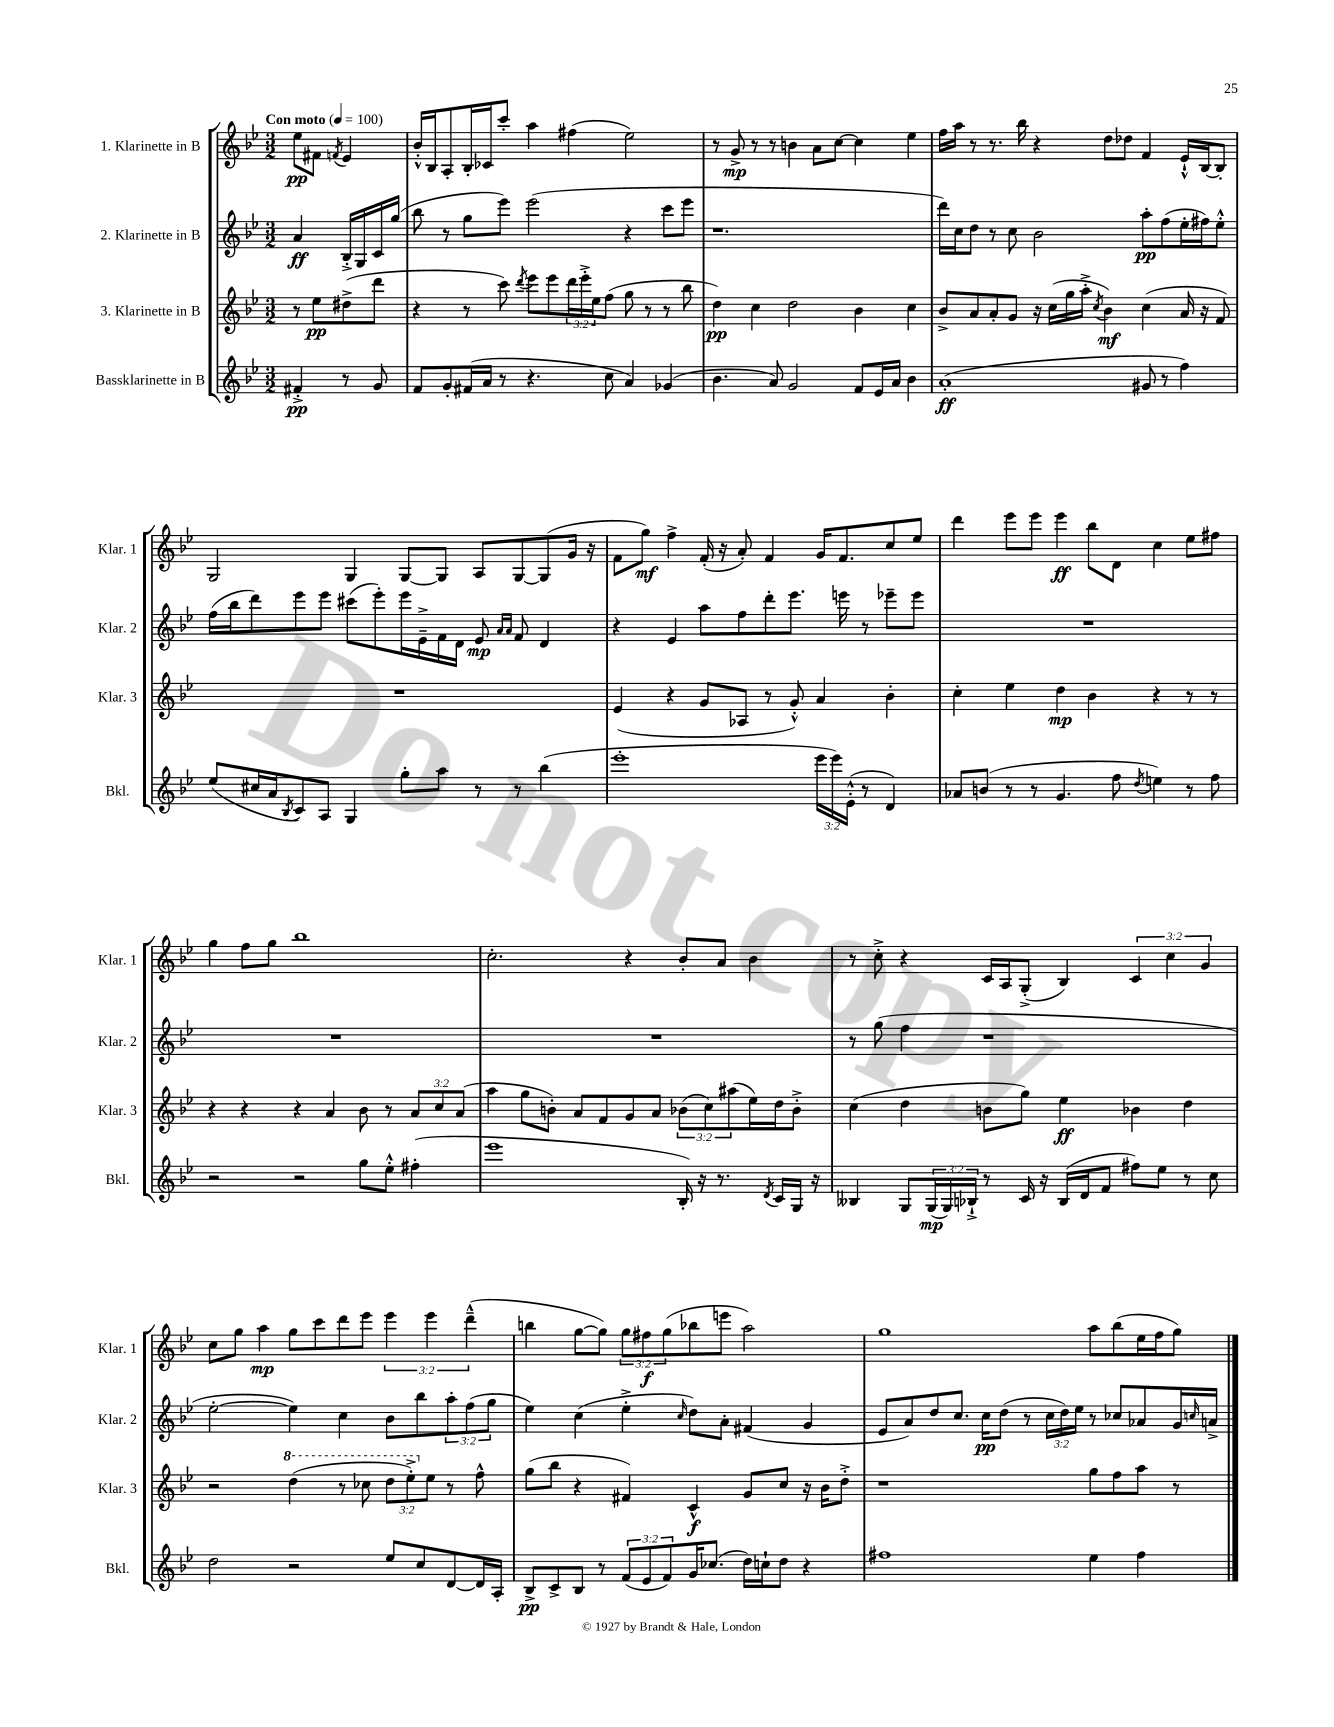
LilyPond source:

<<
\new StaffGroup <<
\new Staff = "s0" \with { instrumentName = "1. Klarinette in B" shortInstrumentName = "Klar. 1" } {
    \clef treble \key bes \major \numericTimeSignature \time 3/2 \override Staff.TupletNumber.text = #tuplet-number::calc-fraction-text \partial 2 \tempo "Con moto" 4 = 100
    ees''8\pp fis'8 \acciaccatura { f'8 } ees'4 |
    bes'16-.-^ bes16 a8-. bes16-. ces'16 c'''8-. a''4 fis''4( ees''2) |
    r8 g'8->\mp r8 r8 b'4 a'8 c''8~ c''4 ees''4 |
    f''16 a''16 r8 r8. bes''16 r4 d''8 des''8 f'4 ees'16-!-^ bes16~ bes8-. |
    g2 g4 g8~ g8 a8 g8~ g8( g'16 r16 |
    f'8 g''8\mf) f''4-> f'16-.( r16 a'8-.) f'4 g'16 f'8. c''8 ees''8 |
    d'''4 ees'''8 ees'''8 ees'''4\ff bes''8 d'8 c''4 ees''8 fis''8 |
    g''4 f''8 g''8 bes''1 |
    c''2.-. r4 bes'8-. a'8 bes'4 |
    r8 c''8-.-> r4 c'16 a16 g8-.->( bes4) \tuplet 3/2 { c'4 c''4 g'4 } |
    c''8 g''8 a''4\mp g''8 c'''8 d'''8 ees'''8 \tuplet 3/2 { ees'''4 ees'''4 d'''4---^( } |
    b''4 g''8~ g''8) \tuplet 3/2 { g''8 fis''8\f g''8( } bes''8 e'''8 a''2) |
    g''1 a''8 bes''8( ees''16 f''16 g''8) \bar "|." |
}
\new Staff = "s1" \with { instrumentName = "2. Klarinette in B" shortInstrumentName = "Klar. 2" } {
    \clef treble \key bes \major \numericTimeSignature \time 3/2 \override Staff.TupletNumber.text = #tuplet-number::calc-fraction-text \partial 2
    a'4\ff bes16-.-> g16 c'16 g''16( |
    bes''8 r8 g''8 ees'''8) ees'''2( r4 c'''8 ees'''8 |
    r1. |
    d'''16) c''16 d''8 r8 c''8 bes'2 a''8-.\pp f''8( ees''16-. fis''16) ees''8-.-^ |
    f''16( bes''16 d'''8) ees'''8 ees'''8 cis'''8( ees'''8-.) ees'''16 ees'16---> f'16 d'16 ees'8\mp \grace { a'16 a'16 } f'8 d'4 |
    r4 ees'4 a''8 f''8 d'''8-. ees'''8. e'''16 r8 ees'''8-- ees'''8 |
    R1. |
    R1. |
    R1. |
    r8 g''8( f''4 r1 |
    ees''2~-. ees''4) c''4 bes'8 bes''8 \tuplet 3/2 { a''8-. f''8( g''8 } |
    ees''4) c''4( ees''4-.-> \grace { c''16 } d''8) a'8-. fis'4( g'4 |
    ees'8 a'8) d''8 c''8. c''16\pp d''8( r8 \tuplet 3/2 { c''16 d''16) ees''16 } r8 ces''8 aes'8 g'16 \grace { c''16 } a'16-> \bar "|." |
}
\new Staff = "s2" \with { instrumentName = "3. Klarinette in B" shortInstrumentName = "Klar. 3" } {
    \clef treble \key bes \major \numericTimeSignature \time 3/2 \override Staff.TupletNumber.text = #tuplet-number::calc-fraction-text \partial 2
    r8 ees''8\pp dis''8->( d'''8 |
    r4 r8 c'''8) \acciaccatura { d'''8 } ees'''8 ees'''8 \tuplet 3/2 { d'''16 ees'''16-.-> ees''16 } f''8( g''8 r8 r8 bes''8 |
    d''4\pp) c''4 d''2 bes'4 c''4 |
    bes'8-> a'8 a'8-. g'8 r16 c''16( g''16 a''16-.-> \acciaccatura { c''8 } bes'4\mf) c''4( a'16 r16 f'8) |
    R1. |
    ees'4( r4 g'8 aes8 r8 g'8-.-^) a'4 bes'4-. |
    c''4-. ees''4 d''4\mp bes'4 r4 r8 r8 |
    r4 r4 r4 a'4 bes'8 r8 \tuplet 3/2 { a'8 c''8 a'8( } |
    a''4 g''8 b'8-.) a'8 f'8 g'8 a'8 \tuplet 3/2 { bes'8( c''8) ais''8( } ees''16) d''16 bes'8-.-> |
    c''4( d''4 b'8 g''8) ees''4\ff bes'4 d''4 |
    r2 \ottava #1 d'''4( r8 ces'''8 \tuplet 3/2 { d'''8 ees'''8-.->) \ottava #0 ees''8 } r8 f''8-^ |
    g''8( bes''8 r4 fis'4) c'4-^\f g'8 c''8 r16 bes'16 d''8-.-> |
    r1 g''8 f''8 a''8 r8 \bar "|." |
}
\new Staff = "s3" \with { instrumentName = "Bassklarinette in B" shortInstrumentName = "Bkl." } {
    \clef treble \key bes \major \numericTimeSignature \time 3/2 \override Staff.TupletNumber.text = #tuplet-number::calc-fraction-text \partial 2
    fis'4-.->\pp r8 g'8 |
    f'8 g'8-. fis'16( a'16 r8 r4. c''8 a'4) ges'4( |
    bes'4. a'8) g'2 f'8 ees'16 a'16 bes'4 |
    a'1-.\ff( gis'8 r8 f''4) |
    ees''8( cis''16 a'16 \acciaccatura { bes8 } c'8) a8 g4 g''8-. a''8 r8 r8 bes''4( |
    ees'''1-. \tuplet 3/2 { ees'''16 ees'''16) ees'16-.-^( } r8 d'4) |
    aes'8 b'8( r8 r8 g'4. f''8 \acciaccatura { d''8 } e''4) r8 f''8 |
    r2 r2 g''8 ees''8-.-^ fis''4-.( |
    ees'''1 bes16-.) r16 r8. \acciaccatura { d'8 } c'16 g16 r16 |
    beses4 g8 \tuplet 3/2 { g16\mp( g16) bes16-!-> } r8 c'16 r16 bes16( d'16 f'8 fis''8) ees''8 r8 c''8 |
    d''2 r2 ees''8 c''8 d'8~ d'16 a16-. |
    bes8->\pp c'8-> bes8 r8 \tuplet 3/2 { f'8( ees'8 f'8) } g'16 ces''8.( d''16) c''16-! d''8 r4 |
    fis''1 ees''4 fis''4 \bar "|." |
}
>>
>>
\layout { \context { \Score \remove "Bar_number_engraver" } }
